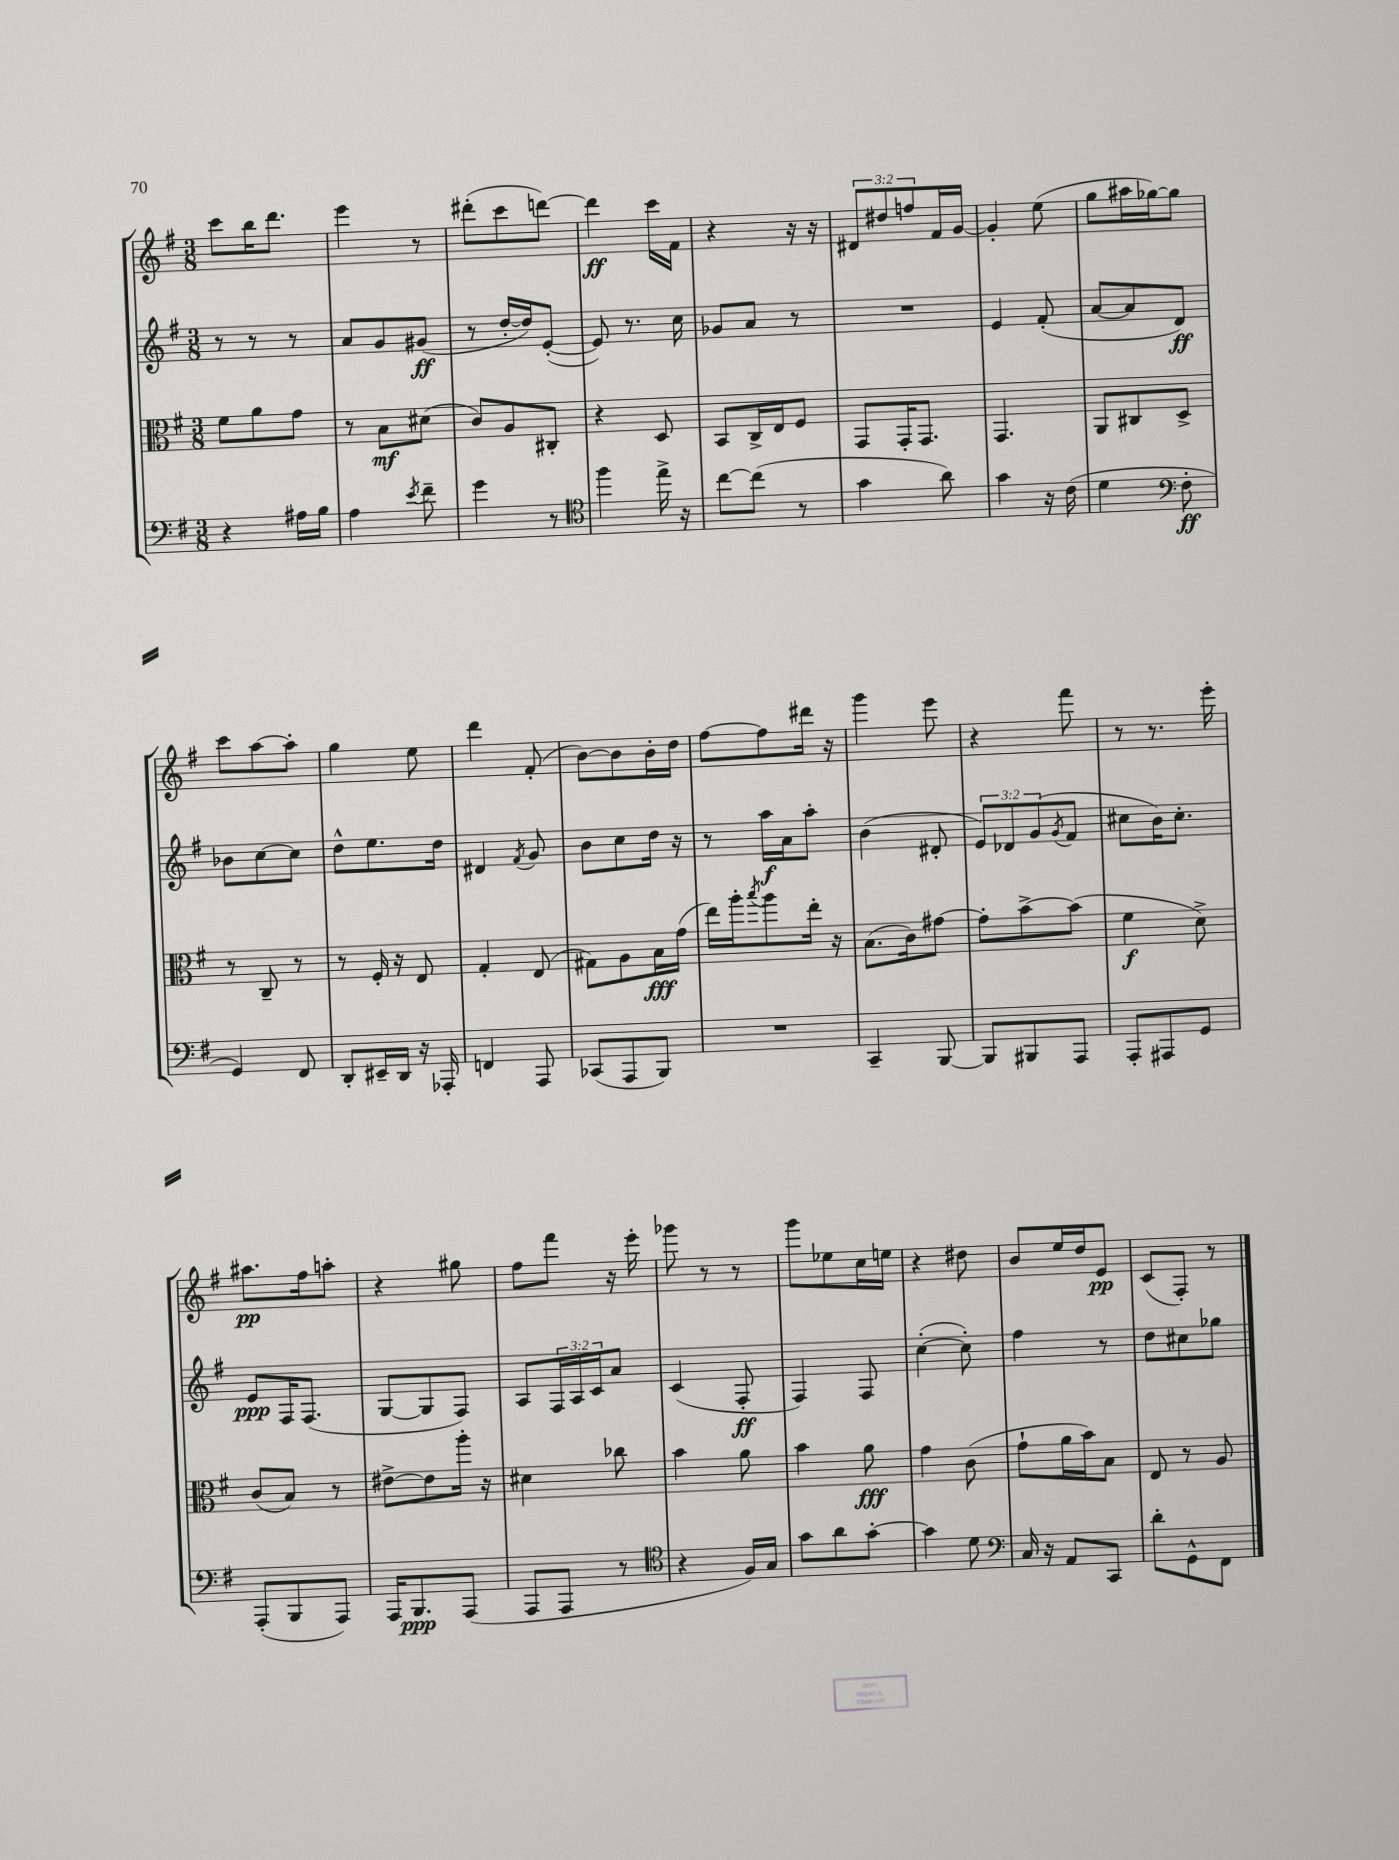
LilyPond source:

<<
\new StaffGroup <<
\new Staff = "s0" {
    \clef treble \key g \major \numericTimeSignature \time 3/8 \override Staff.TupletNumber.text = #tuplet-number::calc-fraction-text
    c'''8 b''16 d'''8. |
    e'''4 r8 |
    dis'''8-.( c'''8 d'''8~) |
    d'''4\ff c'''16 fis'16 |
    r4 r16 r16 |
    \tuplet 3/2 { dis'8 dis''8 f''8 } fis'16 g'16~ |
    g'4-. e''8( |
    g''8 ais''16 ges''16~) ges''8 |
    c'''8 a''8~ a''8-. |
    g''4 e''8 |
    d'''4 fis'8-.( |
    b'8~) b'8 b'16-. d''16 |
    fis''8~ fis''8 dis'''16 r16 |
    g'''4 e'''8 |
    r4 fis'''8 |
    r8 r8. e'''16-. |
    ais''8.\pp fis''16 a''8-. |
    r4 gis''8 |
    fis''8 fis'''8 r16 e'''16-. |
    ges'''8 r8 r8 |
    g'''8 ees''8 c''16 e''16 |
    r4 dis''8 |
    b'8 e''16 d''16 e'8\pp |
    c'8( fis8-.) r8 \bar "|." |
}
\new Staff = "s1" {
    \clef treble \key g \major \numericTimeSignature \time 3/8 \override Staff.TupletNumber.text = #tuplet-number::calc-fraction-text
    r8 r8 r8 |
    a'8 g'8 gis'8\ff( |
    r8 d''16~-. d''16) e'8~-.( |
    e'8) r8. c''16 |
    ges'8 a'8 r8 |
    R4. |
    e'4 fis'8-.( |
    a'8~ a'8 d'8\ff) |
    bes'8 c''8~ c''8 |
    d''8-^ e''8. d''16 |
    dis'4 \acciaccatura { fis'8 } g'8 |
    b'8 c''8 d''16 r16 |
    r8 a''16\f a'16 a''8-. |
    b'4( dis'8-. |
    \tuplet 3/2 { e'8) des'8 g'8( } \acciaccatura { g'8 } fis'8 |
    cis''8 b'16) cis''8.-. |
    e'8\ppp fis16 fis8.( |
    g8~ g8 fis8) |
    a8 \tuplet 3/2 { fis16 a16 c'16 } a'8 |
    c'4( fis8-.\ff |
    fis4) fis8 |
    c''4~-.( c''8-.) |
    fis''4 r8 |
    d''8 cis''8 ges''8 \bar "|." |
}
\new Staff = "s2" {
    \clef alto \key g \major \numericTimeSignature \time 3/8
    fis'8 a'8 g'8 |
    r8 b8\mf dis'8( |
    c'8) a8 cis8-. |
    r4 d8 |
    b,8 c16-> e16 fis8 |
    g,8 g,16-. g,8. |
    g,4. |
    a,8 cis8 d8-> |
    r8 c8-- r8 |
    r8 fis16-. r16 e8 |
    g4-. e8( |
    gis8) a8 b16\fff g'16( |
    e''16) a''16-. \acciaccatura { b''8 } a''8 e''16-. r16 |
    b8.( c'16) gis'8~ |
    gis'8-. b'8~-> b'8( |
    fis'4\f d'8->) |
    c'8( b8) r8 |
    eis'8~-> eis'8 a''16-. r16 |
    dis'4 ces''8 |
    b'4 a'8 |
    b'4 a'8\fff |
    g'4 c'8( |
    g'8-! a'16 b'16) b8 |
    e8 r8 a8 \bar "|." |
}
\new Staff = "s3" {
    \clef bass \key g \major \numericTimeSignature \time 3/8
    r4 ais16 b16 |
    a4 \acciaccatura { e'8 } fis'8-- |
    g'4 r8 |
    \clef tenor fis''4 e''16-> r16 |
    c''8~ c''8( r8 |
    g'4 a'8) |
    g'4 r16 c'16( |
    d'4 \clef bass fis8-.\ff |
    g,4) fis,8 |
    d,8-. eis,16-- d,16 r16 aes,,16-. |
    f,4 a,,8 |
    ces,8( a,,8 b,,8) |
    R4. |
    c,4-- b,,8~ |
    b,,8 bis,,8 a,,8 |
    a,,8-. ais,,8 g,8 |
    a,,8-.( b,,8 a,,8) |
    a,,16 b,,8.\ppp a,,8( |
    a,,8 a,,8 r8 |
    \clef tenor r4 fis16) g16 |
    g'8 a'8 g'8~-. |
    g'4 d'8 |
    \clef bass c16 r16 a,8 c,8 |
    d'8-. g,8-^ fis,8 \bar "|." |
}
>>
>>
\layout { \context { \Score \remove "Bar_number_engraver" } }
